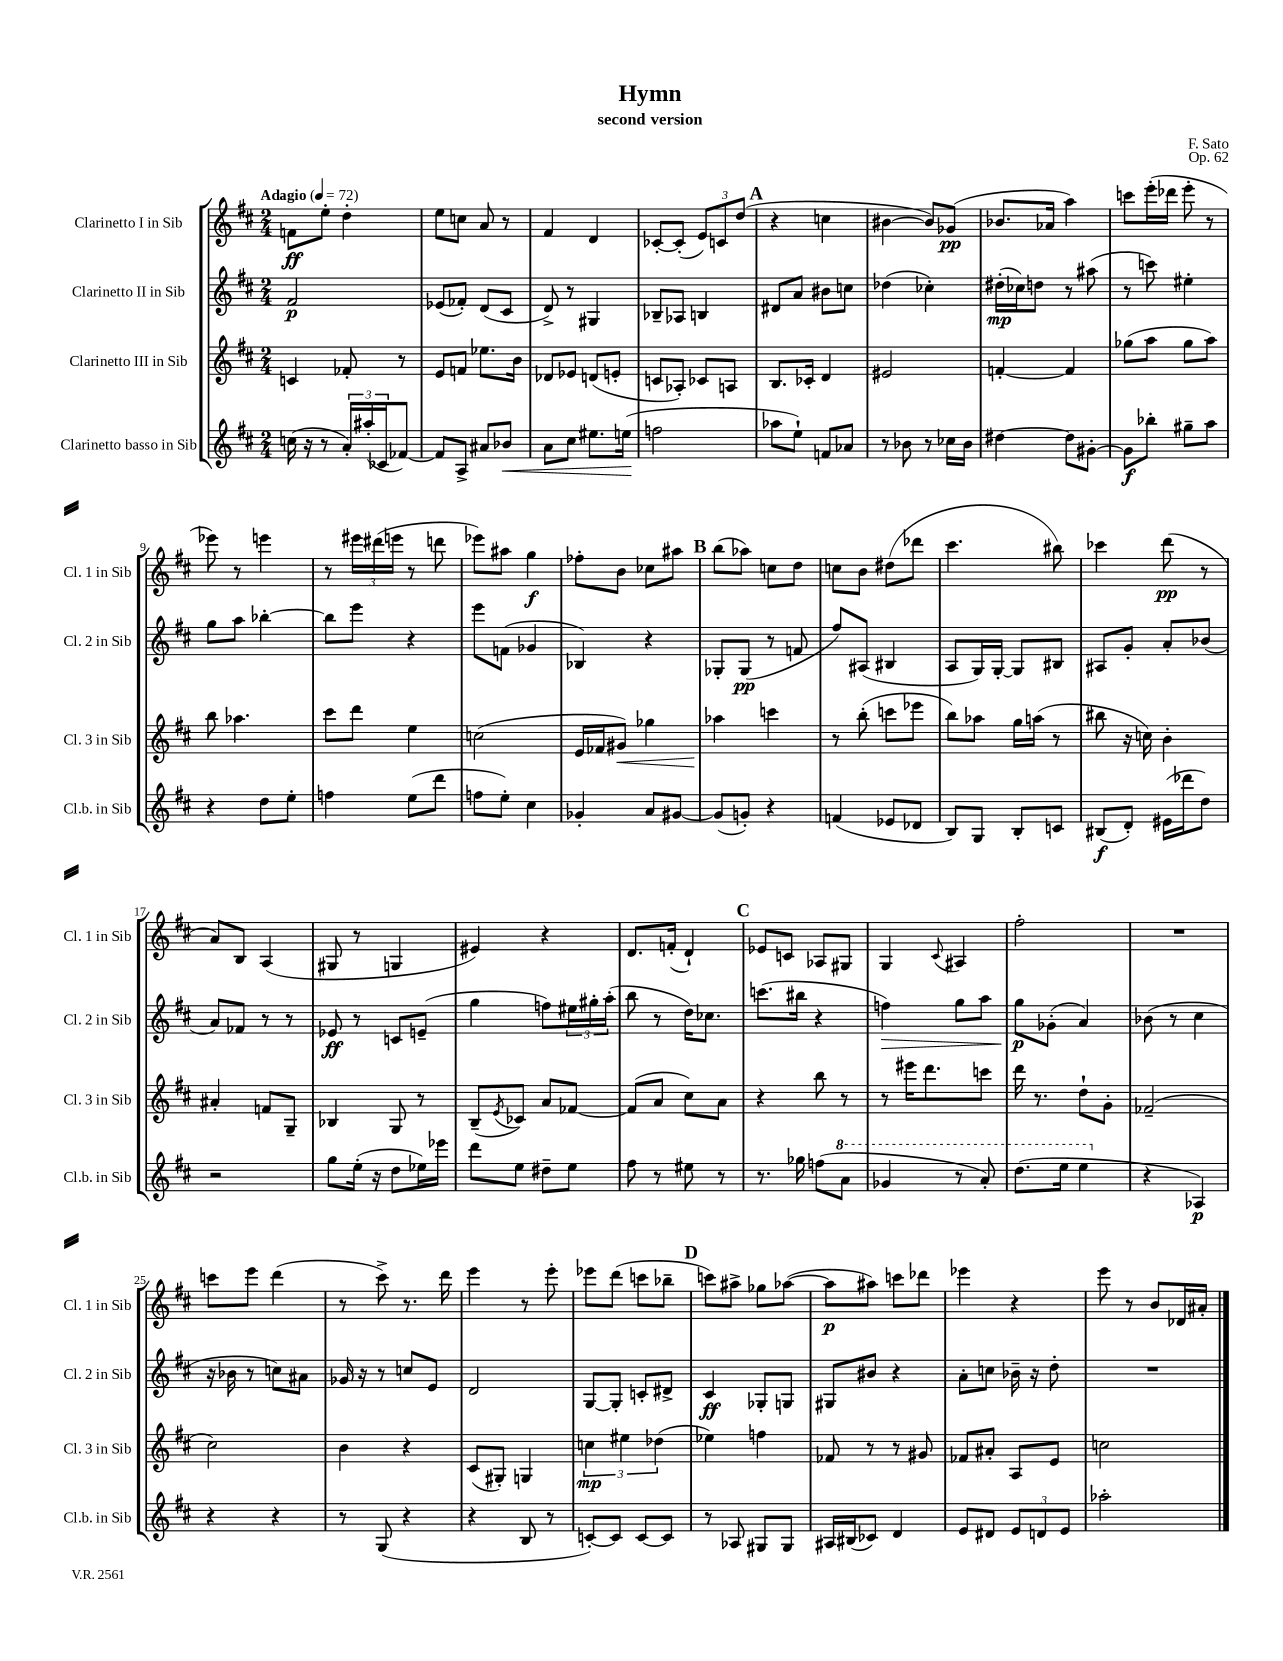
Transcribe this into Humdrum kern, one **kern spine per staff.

**kern	**kern	**kern	**kern
*staff4	*staff3	*staff2	*staff1
*clefG2	*clefG2	*clefG2	*clefG2
*k[f#c#]	*k[f#c#]	*k[f#c#]	*k[f#c#]
*M2/4	*M2/4	*M2/4	*M2/4
*MM72	*MM72	*MM72	*MM72
(16cc\	4c/	2f#/	8f\L
16r	.	.	.
8r	.	.	8ee'\J
24a'/LL)	8f-'/	.	4dd'\
(24aa#'/	.	.	.
24c-/J	.	.	.
[8f-/J)	8r	.	.
=	=	=	=
8f-/]L	8e/L	(8e-/L	8ee\L
8A^/J	8f/J	8f-'/J)	8cc\J
8a#/L	8.ee-\L	(8d/L	8a/
8b-/J	.	8c#/J	8r
.	16b\Jk	.	.
=	=	=	=
8a\L	8d-/L	8d^/)	4f#/
8cc#\J	8e-/J	8r	.
8.ee#\L	(8d/L	4G#/	4d/
.	8e'/J	.	.
(16ee\Jk	.	.	.
=	=	=	=
2ff\	8c/L	8B-~/L	[8c-'/L
.	8A-'/J)	8A-/J	(8c-'/]J
.	8c-/L	4B/	12e/L)
.	.	.	12c/
.	8A/J	.	.
.	.	.	(12dd/J
=	=	=	=
8aa-\L	8.B/L	8d#/L	4r
8ee`\J)	.	8a/J	.
.	16c-'/Jk	.	.
8f/L	4d/	8b#\L	4cc\
8a-/J	.	8cc\J	.
=	=	=	=
8r	2e#/	(4dd-\	[4b#\
8b-\	.	.	.
8r	.	4cc-'\)	8b#/]L)
16cc-\LL	.	.	(8g-/J
16b-\JJ	.	.	.
=	=	=	=
[4dd#\	[4f'/	(16dd#'\LL	8.b-/L
.	.	16cc-\J)	.
.	.	8dd\J	.
.	.	.	16a-/Jk
8dd#\]L	4f/]	8r	4aa\)
[8g#'\J	.	(8aa#\	.
=	=	=	=
8g#\]L	(8gg-\L	8r	8ccc\L
8bb-'\J	8aa\J	8ccc\)	(16eee'\L
.	.	.	16ddd-\JJ
8gg#~\L	8gg-\L	4ee#'\	8eee'\
8aa\J	8aa\J)	.	8r
=	=	=	=
4r	8bb\	8gg\L	8eee-\)
.	4.aa-\	8aa\J	8r
8dd\L	.	[4bb-'\	4eee\
8ee'\J	.	.	.
=	=	=	=
4ff\	8ccc#\L	8bb-\]L	8r
.	8ddd\J	8eee\J	24eee#\LL
.	.	.	(24ddd#\
.	.	.	24eee\JJ
(8ee\L	4ee\	4r	8r
8ddd\J	.	.	8ddd\
=	=	=	=
8ff\L	(2cc\	8eee\L	8eee-\L)
8ee'\J)	.	(8f\J	8aa#\J
4cc#\	.	4g-/	4gg\
=	=	=	=
4g-'/	16e/LL	4B-/)	8ff-'\L
.	16f-/J	.	.
.	8g#/J)	.	8b\J
8a/L	4gg-\	4r	8cc-\L
[8g#/J	.	.	8aa#\J
=	=	=	=
(8g#/]L	4aa-\	8G-'/L	(8bb\L
8g'/J)	.	(8G-/J	8aa-\J)
4r	4ccc\	8r	8cc\L
.	.	8f/	8dd\J
=	=	=	=
(4f/	8r	8ff#/L)	8cc\L
.	(8bb'\	(8A#/J	8b\J
8e-/L	8ccc\L	4B#/	(8dd#\L
8d-/J	8eee-\J	.	8ddd-\J
=	=	=	=
8B/L)	8bb\L)	8A/L	4.ccc#\
8G/J	8aa-\J	16G/L)	.
.	.	[16G'/JJ	.
8B'/L	16gg\LL	8G/]L	.
.	(16aa\JJ	.	.
8c/J	8r	8B#/J	8bb#\)
=	=	=	=
(8B#/L	8bb#\	8A#/L	4ccc-\
8d'/J)	16r	8g'/J	.
.	16cc\)	.	.
(16e#\LL	4b'\	8a'/L	(8ddd\
16ddd-\J	.	.	.
8dd\J)	.	(8b-/J	8r
=	=	=	=
2r	4a#'/	8a/L)	8a/L)
.	.	8f-/J	8B/J
.	8f/L	8r	(4A/
.	8G~/J	8r	.
=	=	=	=
8gg\L	4B-/	8e-/	8G#/
(16ee'\Jk	.	8r	8r
16r	.	.	.
8dd\L	8G/	8c/L	4G/
16ee-\L)	8r	(8e~/J	.
16eee-\JJ	.	.	.
=	=	=	=
8ddd\L	(8B~/L	4gg\	4e#/)
.	8qe/	.	.
8ee\J	8c-/J)	.	.
8dd#~\L	8a/L	8ff\L)	4r
8ee\J	[8f-/J	24ee#\L	.
.	.	24gg#'\	.
.	.	(24aa'\JJ	.
=	=	=	=
8ff#\	(8f-/]L	8bb\	8.d/L
8r	8a/J	8r	.
.	.	.	(16f'/Jk
8ee#\	8cc#\L)	16dd\LK)	4d`/)
.	.	8.cc-\J	.
8r	8a\J	.	.
=	=	=	=
8.r	4r	(8.ccc\L	8e-/L
.	.	.	8c/J
16gg-\	.	16bb#\Jk	.
(8ff\L	8bb\	4r	8A-/L
8aa\J	8r	.	8G#/J
=	=	=	=
4gg-/	8r	4ff\)	4G/
.	16eee#\LK	.	.
.	8.ddd\	.	.
.	.	.	8qqc#/
8r	.	8gg\L	4A#/
8aa'/)	8ccc\J	8aa\J	.
=	=	=	=
(8.ddd\L	16ddd\	8gg\L	2ff#'\
.	8.r	.	.
.	.	(8g-'\J	.
16eee\Jk	.	.	.
4eee\	8dd`\L	4a/)	.
.	8g'\J	.	.
=	=	=	=
4r	(2f-~/	(8b-\	2r
.	.	8r	.
4A-/)	.	4cc#\	.
=	=	=	=
4r	2cc#\)	16r	8ccc\L
.	.	16b-\	.
.	.	8r	8eee\J
4r	.	8cc\L)	(4ddd\
.	.	8a#\J	.
=	=	=	=
8r	4b\	16g-/	8r
.	.	16r	.
(8G/	.	8r	8ccc#^\)
4r	4r	8cc/L	8.r
.	.	8e/J	.
.	.	.	16ddd\
=	=	=	=
4r	(8c#/L	2d/	4eee\
.	8G#'/J)	.	.
8B/	4G/	.	8r
8r	.	.	8eee'\
=	=	=	=
[8c'/L)	6cc\	[8G/L	8eee-\L
8c/]J	.	8G'/]J	(8ddd\J
.	6ee#\	.	.
[8c/L	.	8c'/L	8ccc\L
.	(6dd-\	.	.
8c/]J	.	8d#^/J	8bb-~\J
=	=	=	=
8r	4ee-\)	4c#/	8ccc\L)
8A-/	.	.	8aa#^\J
8G#/L	4ff\	8G-'/L	8gg-\L
8G#/J	.	8G/J	([8aa-\J
=	=	=	=
16A#/LL	8f-/	8G#/L	8aa-\]L
(16B#/J	.	.	.
8c-/J)	8r	8b#/J	8aa#\J)
4d/	8r	4r	8ccc\L
.	8g#/	.	8ddd-\J
=	=	=	=
8e/L	8f-/L	8a'\L	4eee-\
8d#/J	8a#'/J	8cc\J	.
12e/L	8A/L	16b-~\	4r
.	.	16r	.
12d/	.	.	.
.	8e/J	8dd'\	.
12e/J	.	.	.
=	=	=	=
2aa-'\	2cc\	2r	8eee\
.	.	.	8r
.	.	.	8b/L
.	.	.	16d-/L
.	.	.	16a#'/JJ
==	==	==	==
*-	*-	*-	*-
